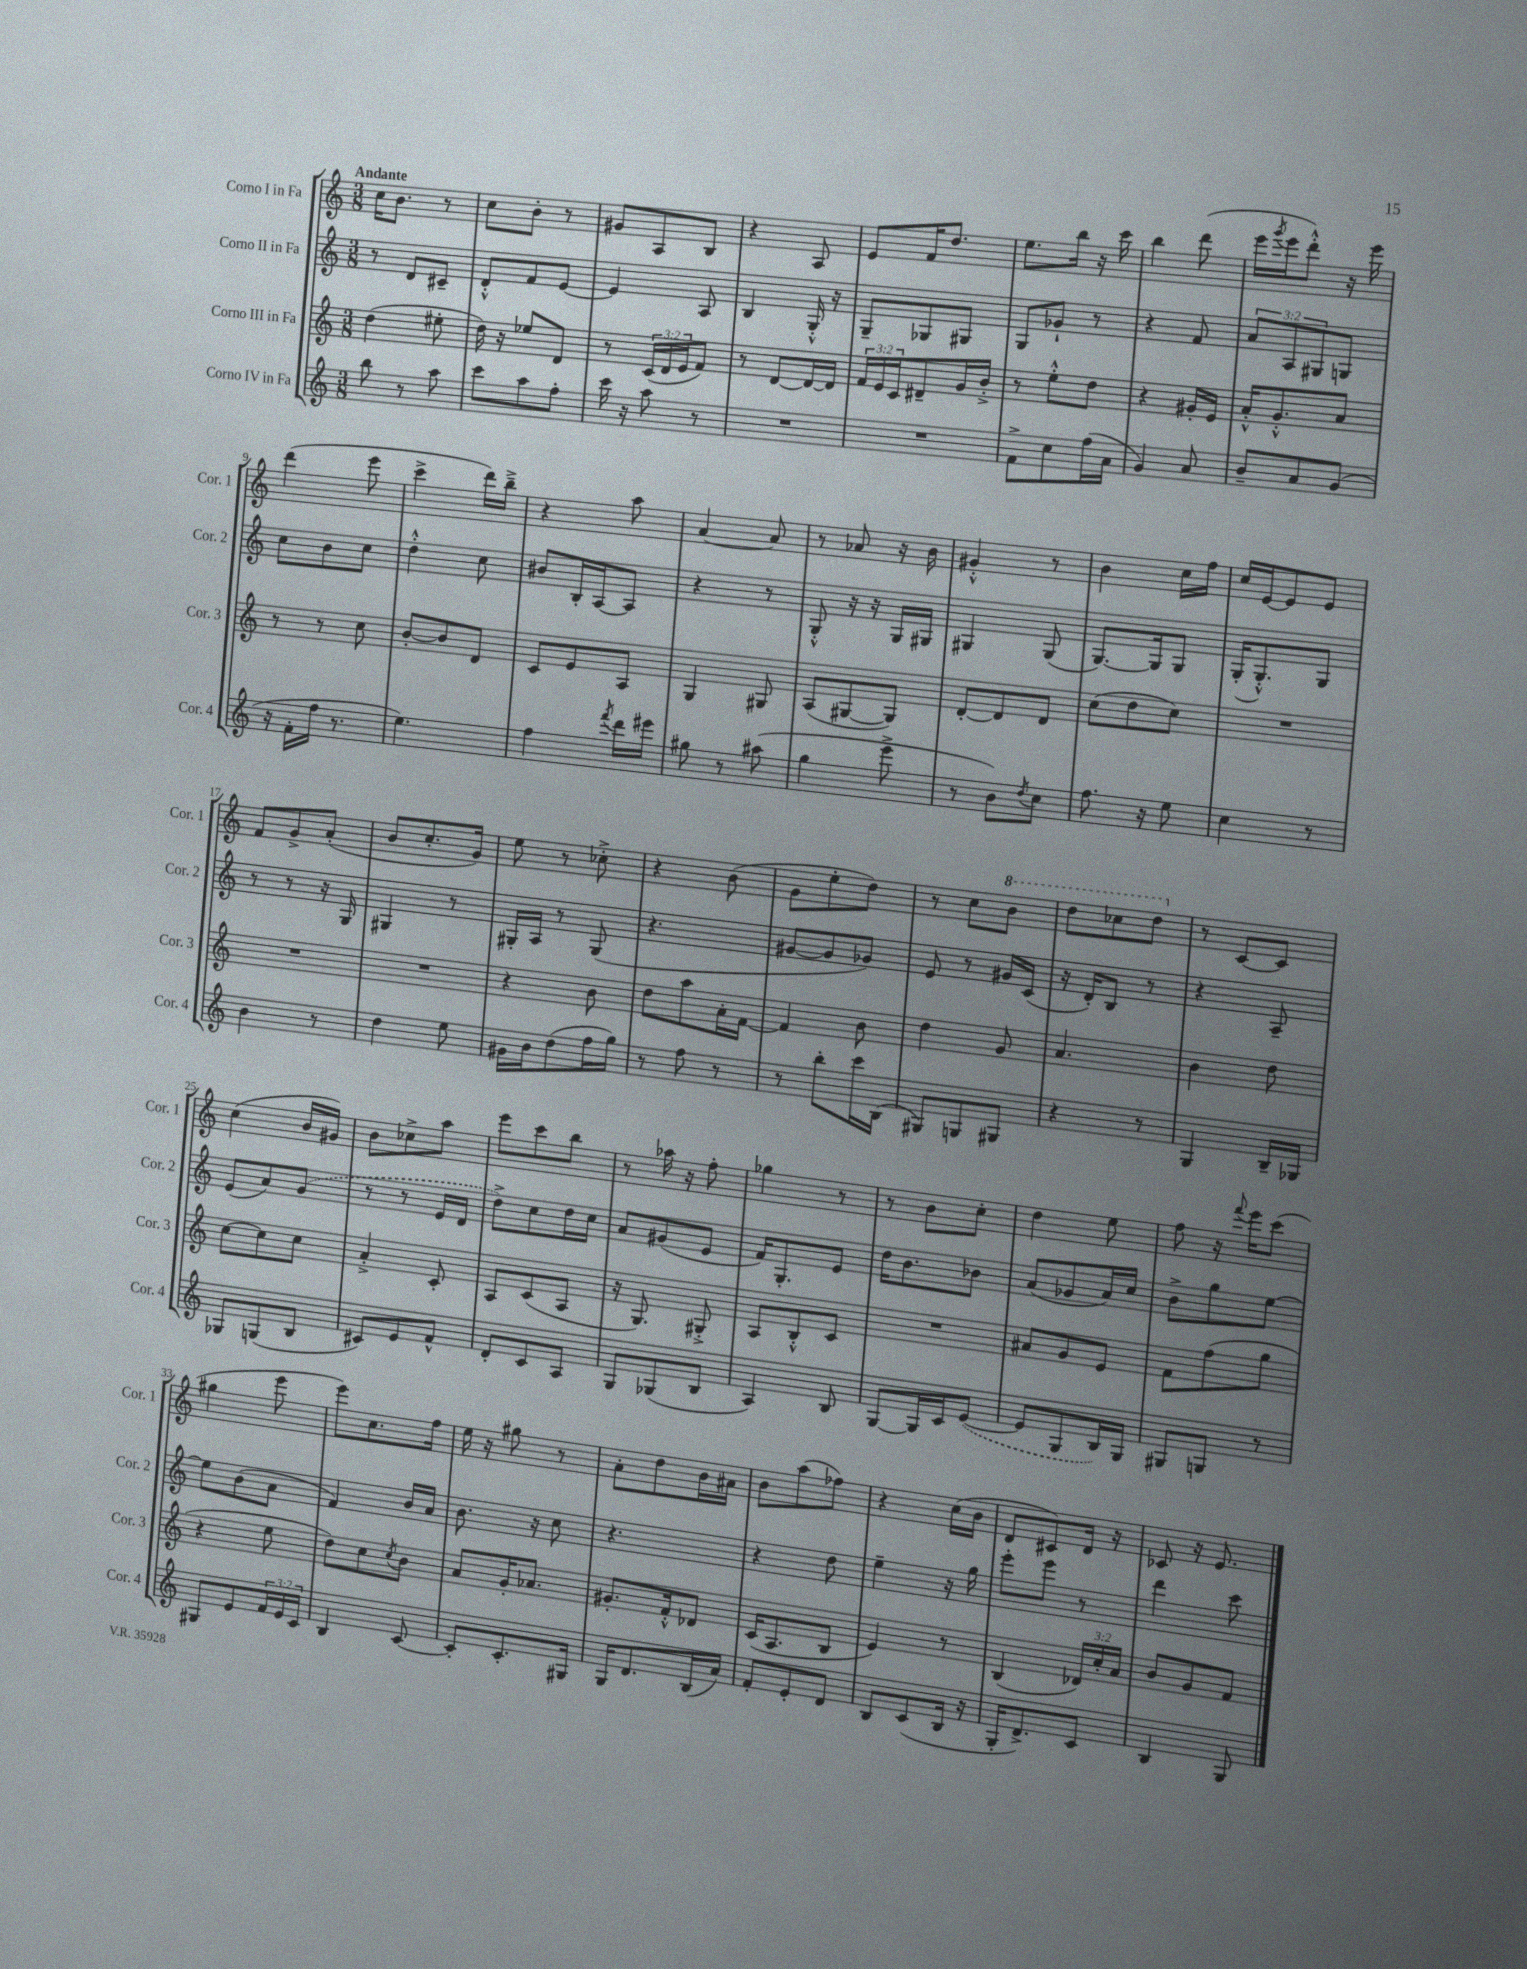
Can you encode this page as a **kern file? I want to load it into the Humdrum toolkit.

**kern	**kern	**kern	**kern
*staff4	*staff3	*staff2	*staff1
*clefG2	*clefG2	*clefG2	*clefG2
*k[]	*k[]	*k[]	*k[]
*M3/8	*M3/8	*M3/8	*M3/8
8bb	(4dd	8r	16cc
.	.	.	8.b
8r	.	8d	.
8aa	8ee#'	8c#~	8r
=	=	=	=
8ccc	16dd)	8d'^^	8cc
.	16r	.	.
8aa	8ee-	8f	8b'
8ff'	8d	[8e	8r
=	=	=	=
16ccc	8r	4e]	8g#
16r	.	.	.
8aa	(24c	.	8A
.	24d	.	.
.	24e	.	.
8r	8f)	8A	8B
=	=	=	=
4.r	8r	4B	4r
.	[8d	.	.
.	16d_	16G'^^	8A
.	16d]	16r	.
=	=	=	=
4.r	24f	8G~	8e
.	24e	.	.
.	24c	.	.
.	8d#~	8G-	16f
.	.	.	8.dd
.	16g	8G#	.
.	16b'^	.	.
=	=	=	=
8f^	8r	8G	8.ee
8cc	8ee'^^	8g-`	.
.	.	.	16bb
(16ff	8dd	8r	16r
16a	.	.	16ccc
=	=	=	=
4g)	4r	4r	4bb
8a	16g#'	8f	(8ddd
.	16e	.	.
=	=	=	=
8b~	16a'^^	12a	16eee
.	.	.	8qggg
.	8.g'^^	.	16eee
.	.	12A	.
8a	.	.	8ddd'^^)
.	.	12G#	.
(8g	8a	8G	16r
.	.	.	16eee
=	=	=	=
16r	8r	8cc	(4ddd
16f'	.	.	.
16ff	8r	8b	.
8.r	.	.	.
.	8cc	8cc	8eee
=	=	=	=
4.ee)	[8b'	4dd'^^	4ccc^
.	8b]	.	.
.	8d	8cc	16ddd)
.	.	.	16bb~^
=	=	=	=
4ff	8c	8b#	4r
.	8e	16B'	.
.	.	[16A	.
8qfff	.	.	.
16ddd	8A	8A]	8aa
16eee#	.	.	.
=	=	=	=
8gg#	4G	4r	[4a
8r	.	.	.
(8aa#	8G#	8r	8a]
=	=	=	=
4gg	(8A	8G'^^	8r
.	[8G#	16r	8a-
.	.	16r	.
8eee^	8G#])	16G	16r
.	.	16G#	16b
=	=	=	=
8r	[8d'	4G#	4g#'^^
8b)	8d]	.	.
8qdd	.	.	.
8cc	8d	(8G#	8r
=	=	=	=
8.ff	(8cc	[8.G)	4b
.	8dd	.	.
16r	.	16G]	.
8ee	8cc)	8G	16cc
.	.	.	16ff
=	=	=	=
4cc	4.r	(16G'	16cc
.	.	8.G'^^)	[16e
.	.	.	8e]
8r	.	8G	8e
=	=	=	=
4b	4.r	8r	8f
.	.	8r	8g^
8r	.	16r	(8a'
.	.	16G	.
=	=	=	=
4dd	4.r	4G#	8b
.	.	.	8.cc'
8ee	.	8r	.
.	.	.	16g)
=	=	=	=
16g#	4r	16G#'	8ee
16b	.	16A	.
(8dd	.	8r	8r
16ff	8b	(8G#	8cc-'^
16gg)	.	.	.
=	=	=	=
8r	8dd	4.r	4r
8ff	8aa	.	.
8r	16a'	.	(8b
.	[16f	.	.
=	=	=	=
8r	4f]	[8g#	8g
8bb'	.	8g#]	8ee'
16ccc	8b	8g-)	8dd)
(16B	.	.	.
=	=	=	=
8G#)	4dd	8e	8r
8G	.	8r	8cc
8G#	8g	16g#	8bb
.	.	(16c	.
=	=	=	=
4r	4.a	16r	8ddd
.	.	16d')	.
.	.	8B	8ccc-
8r	.	8r	8ddd
=	=	=	=
4G	4b	4r	8r
.	.	.	[8c
16B~	8dd	8A~	8c]
16G-	.	.	.
=	=	=	=
8G-	[8cc	(8e	(4cc
(8G	8cc]	8a)	.
8B	8cc	(8g	16b
.	.	.	16g#)
=	=	=	=
8c#)	4a'^	8r	8b
8e	.	8r	8cc-^
8f^^	8c'	16e	8aa
.	.	16d	.
=	=	=	=
8d'	8A	8dd^)	8eee
8c	(8c	8cc	8ccc
8A	8A	16dd	8bb
.	.	16cc	.
=	=	=	=
8G	16r	8a	8r
.	8.G)	.	.
(8G-	.	(8g#	16aa-
.	.	.	16r
8B	8G#'^	8e	8ff'
=	=	=	=
4A)	8A	16f)	4gg-
.	.	8.G'	.
.	8B'^^	.	.
8B	8c	8e	8r
=	=	=	=
[8G	4.r	16dd	8r
.	.	8.b	.
16G]	.	.	8b
16c	.	.	.
([8e	.	8b-	8cc'
=	=	=	=
8e]	8a#	(8a	4dd
8G	8g	8g-	.
16B)	8e	16a)	8ee
16G	.	16cc	.
=	=	=	=
8G#	8f	8b^	8ff
8G	(8ff	8gg	16r
.	.	.	8qqfff
.	.	.	16eee
8r	8gg	[8ee	(8ccc
=	=	=	=
8G#	4r	8ee]	4gg#
8e	.	(8b	.
24f	8ee	8a	8eee
24e	.	.	.
24c	.	.	.
=	=	=	=
4B	8dd)	4f)	8eee)
.	8cc	.	8.cc
.	8qcc	.	.
[8c	8b	16b	.
.	.	16a	16ff
=	=	=	=
8c']	8a	8.b	16ee
.	.	.	16r
8.c'	16g'	.	8gg#
.	8.a-	16r	.
.	.	8cc	8r
16G#	.	.	.
=	=	=	=
16G	8.g#'	4.r	8a'
8.d	.	.	.
.	.	.	8dd
.	16f'^^	.	.
(16B	8d-	.	16b
16a)	.	.	16a#
=	=	=	=
8f'	(16c	4r	8b
.	8.A	.	.
8e'	.	.	(8aa
8d	8B	8dd	8ff-)
=	=	=	=
8B	4e)	4ee~	4r
(8c	.	.	.
16B	8r	16r	(16cc
16r	.	16gg	16b
=	=	=	=
16G'	(4B	8eee'	8d
8.d^)	.	.	.
.	.	8eee	8c#)
8c	24d-)	8r	16d
.	24cc'	.	.
.	.	.	16r
.	24a	.	.
=	=	=	=
4B	8b	4ddd	8c-
.	8g	.	16r
.	.	.	8.e
8G	8f	8ccc	.
==	==	==	==
*-	*-	*-	*-
